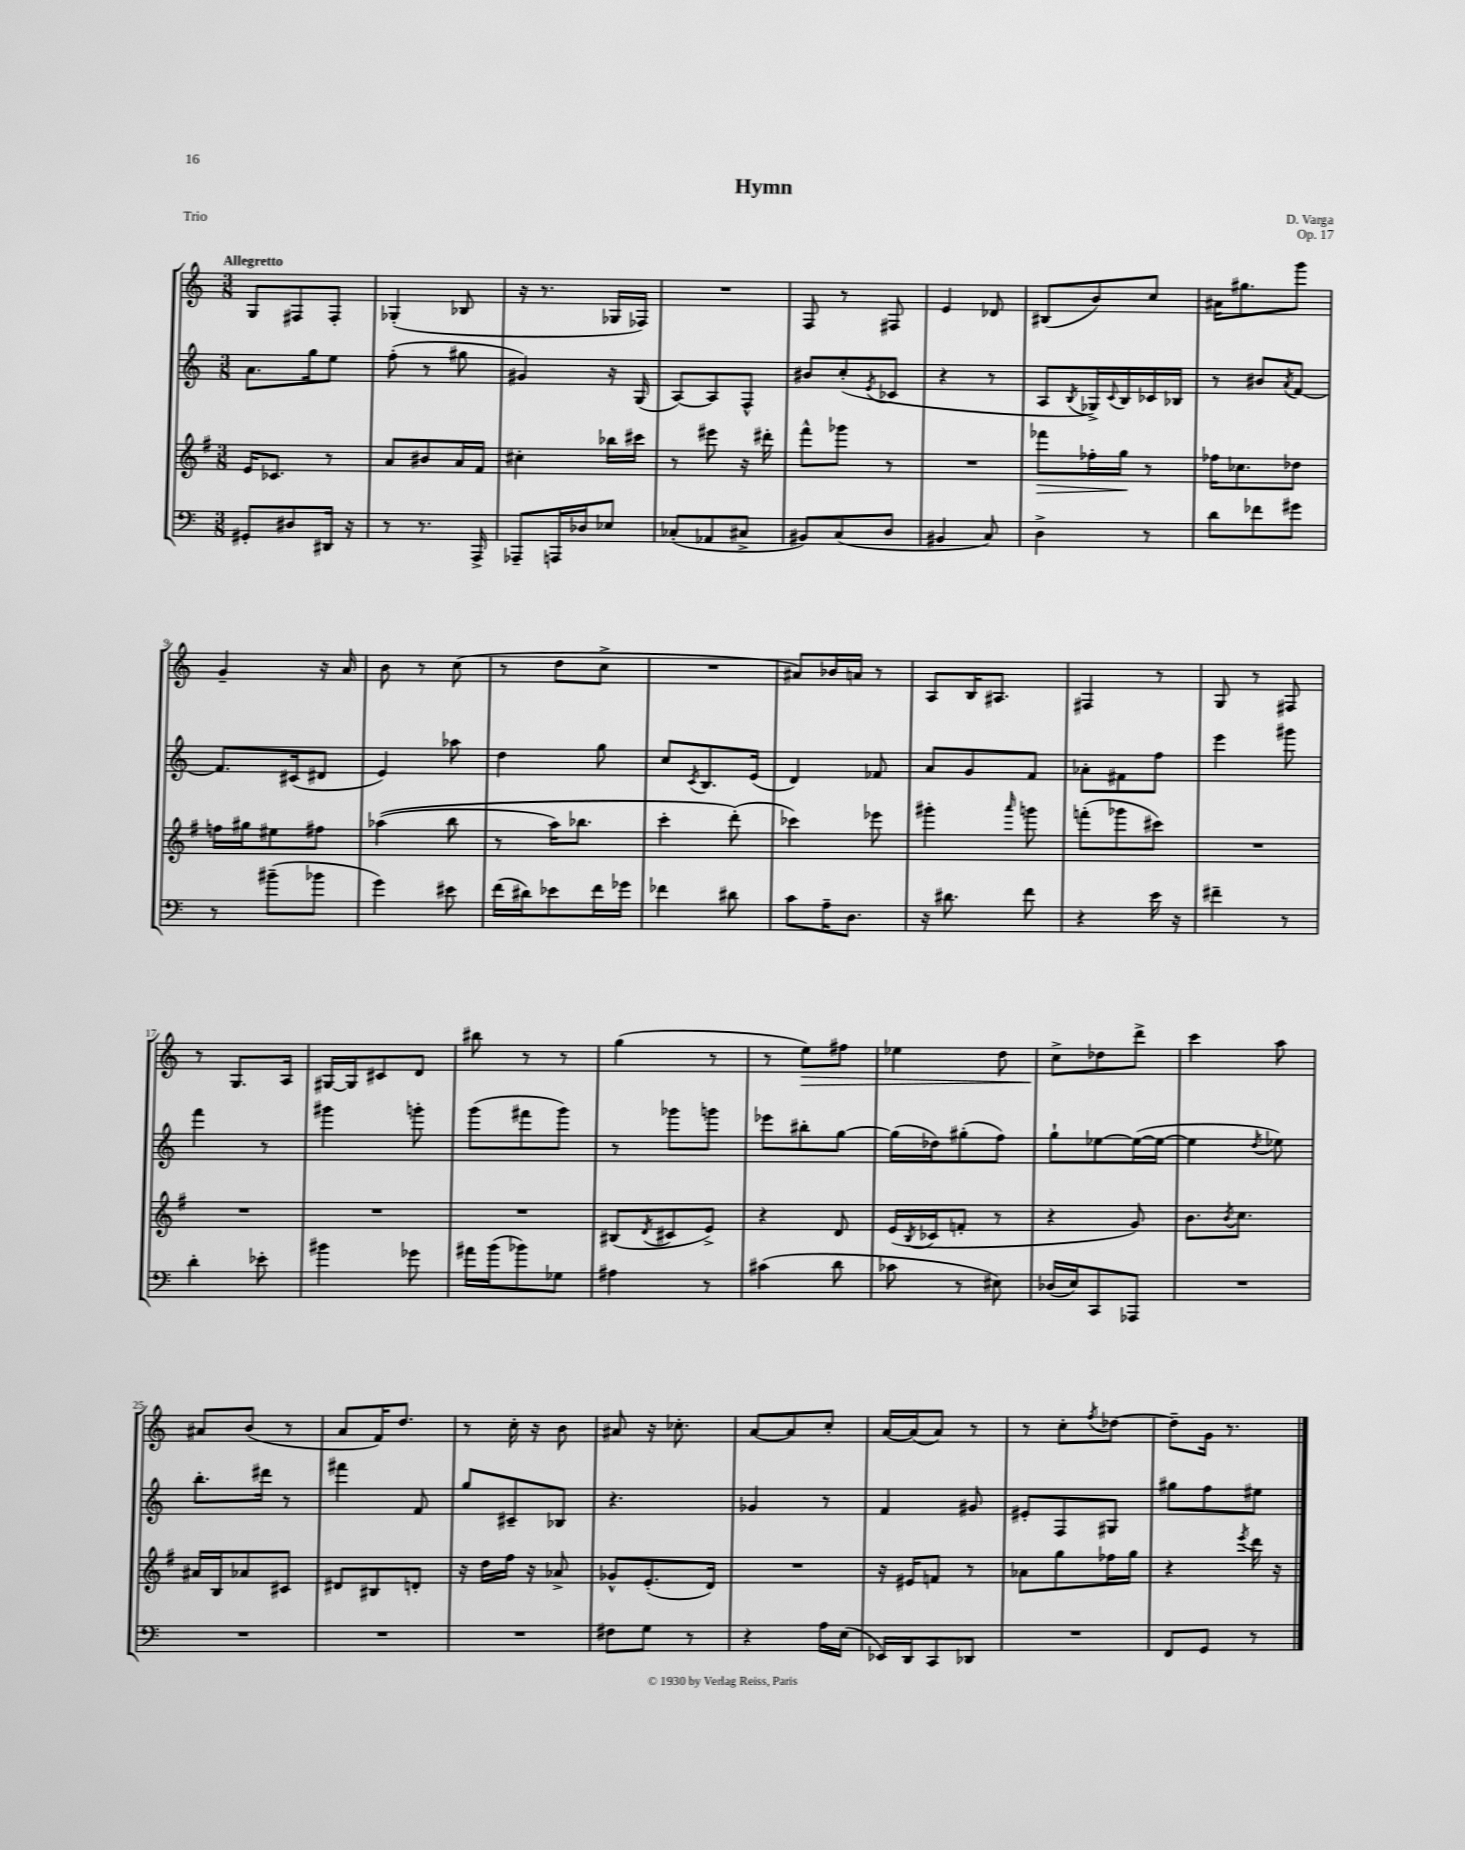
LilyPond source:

\header { title = "Hymn" composer = "D. Varga" opus = "Op. 17" piece = "Trio" }
<<
\new StaffGroup <<
\new Staff = "s0" {
    \clef treble \key c \major \numericTimeSignature \time 3/8 \tempo "Allegretto"
    g8 fis8 fis8-. |
    ges4-.( bes8 |
    r16 r8. ges16 fes16) |
    R4. |
    f8 r8 fis8 |
    e'4 des'8 |
    bis8( b'8) c''8 |
    ais'16 gis''8. g'''8 |
    g'4-- r16 a'16 |
    b'8 r8 c''8( |
    r8 d''8 c''8-> |
    R4. |
    ais'8) bes'16 a'16 r8 |
    a8 b16 ais8. |
    fis4 r8 |
    g8 r8 fis8 |
    r8 g8. a16 |
    gis16~ gis16 cis'8 d'8 |
    bis''8 r8 r8 |
    g''4( r8 |
    r8 e''8\>) fis''8 |
    ees''4 d''8 |
    c''8->\! des''8 d'''8-> |
    c'''4 a''8 |
    ais'8 b'8( r8 |
    a'8 f'16) d''8. |
    r8 c''16-. r16 b'8 |
    ais'8 r16 ces''8.-. |
    a'8~ a'8 c''8-. |
    a'16~ a'16( a'8) r8 |
    r8 c''8-. \acciaccatura { f''8 } des''8~ |
    des''8-- g'16 r8. \bar "|." |
}
\new Staff = "s1" {
    \clef treble \key c \major \numericTimeSignature \time 3/8
    a'8. g''16 e''8 |
    f''8-.( r8 gis''8 |
    gis'4) r16 g16( |
    a8~) a8 f8-^ |
    bis'8 c''8-.( \acciaccatura { e'8 } ces'8 |
    r4 r8 |
    a8 \acciaccatura { b8 } ges16->) \appoggiatura { c'8 } b16 ces'16 bes16 |
    r8 bis'8 \acciaccatura { a'8 } f'8~ |
    f'8. cis'16( dis'8 |
    e'4) aes''8 |
    d''4 g''8 |
    c''8 \acciaccatura { c'8 } b8. e'16( |
    d'4) fes'8 |
    a'8 g'8 f'8 |
    aes'8-. fis'8 f''8 |
    e'''4 gis'''8 |
    f'''4 r8 |
    gis'''4 g'''8-. |
    g'''8( fis'''8 g'''8) |
    r8 ges'''8 g'''8 |
    ees'''8 bis''8-. g''8~ |
    g''16( des''16) gis''8-.( f''8) |
    g''8-! ees''8~ ees''16~( ees''16~ |
    ees''4 \acciaccatura { d''8 } ees''8) |
    b''8.-. dis'''16 r8 |
    fis'''4 f'8 |
    g''8 cis'8-- bes8 |
    r4. |
    ges'4 r8 |
    f'4 gis'8 |
    eis'8-. f8 gis8 |
    gis''8 f''8 eis''8 \bar "|." |
}
\new Staff = "s2" {
    \clef treble \key g \major \numericTimeSignature \time 3/8
    e'16 ces'8. r8 |
    a'8 bis'8 a'16 fis'16 |
    cis''4-. bes''16 cis'''16 |
    r8 eis'''8 r16 dis'''16-. |
    fis'''8-^ ges'''8 r8 |
    R4. |
    fes'''8\> fes''16-. g''16\! r8 |
    fes''16 ces''8. des''8 |
    f''16 gis''16 eis''8 fis''8 |
    aes''4(\( b''8 |
    r8 a''16) bes''8. |
    c'''4-. d'''8-.(\) |
    ces'''4) ees'''8 |
    gis'''4-. \grace { a'''16 } g'''8 |
    f'''8-.( ges'''8 cis'''8) |
    R4. |
    R4. |
    R4. |
    R4. |
    bis8( \acciaccatura { d'8 } cis'8 e'8->) |
    r4 d'8 |
    e'16( \acciaccatura { b8 } ces'16 f'8-. r8 |
    r4 g'8) |
    b'8. \acciaccatura { b'8 } c''8. |
    ais'16 b16 aes'8 cis'8 |
    dis'8 bis8 d'8-. |
    r16 d''16 fis''16 r16 aes'8-> |
    ges'8-^ e'8.-.( d'16) |
    R4. |
    r16 eis'16 f'8 r8 |
    aes'8 g''8 fes''16 g''16 |
    r4 \acciaccatura { e'''8 } d'''16 r16 \bar "|." |
}
\new Staff = "s3" {
    \clef bass \key c \major \numericTimeSignature \time 3/8
    gis,8-. dis8 dis,16 r16 |
    r8 r8. a,,16-> |
    aes,,8-- a,,16 des16 ees8 |
    ces8-.( aes,8 cis8-> |
    bis,8) c8( d8 |
    bis,4 c8) |
    d4-> r8 |
    d'8 fes'8 gis'8 |
    r8 bis'8--( bes'8 |
    g'4) eis'8 |
    f'16( dis'16) ees'8 f'16 ges'16 |
    fes'4 dis'8 |
    c'8 a16-- d8. |
    r16 dis'8. f'8 |
    r4 e'16 r16 |
    fis'4-- r8 |
    d'4-. ees'8-. |
    bis'4 ges'8 |
    ais'16 b'16( bes'8) ges8 |
    ais4 r8 |
    cis'4( d'8 |
    ces'8 r8 eis8) |
    des16( e16) c,8 aes,,8 |
    R4. |
    R4. |
    R4. |
    R4. |
    fis8 g8 r8 |
    r4 a16 e16( |
    ees,16) d,16 c,8 des,8 |
    R4. |
    f,8 g,8 r8 \bar "|." |
}
>>
>>
